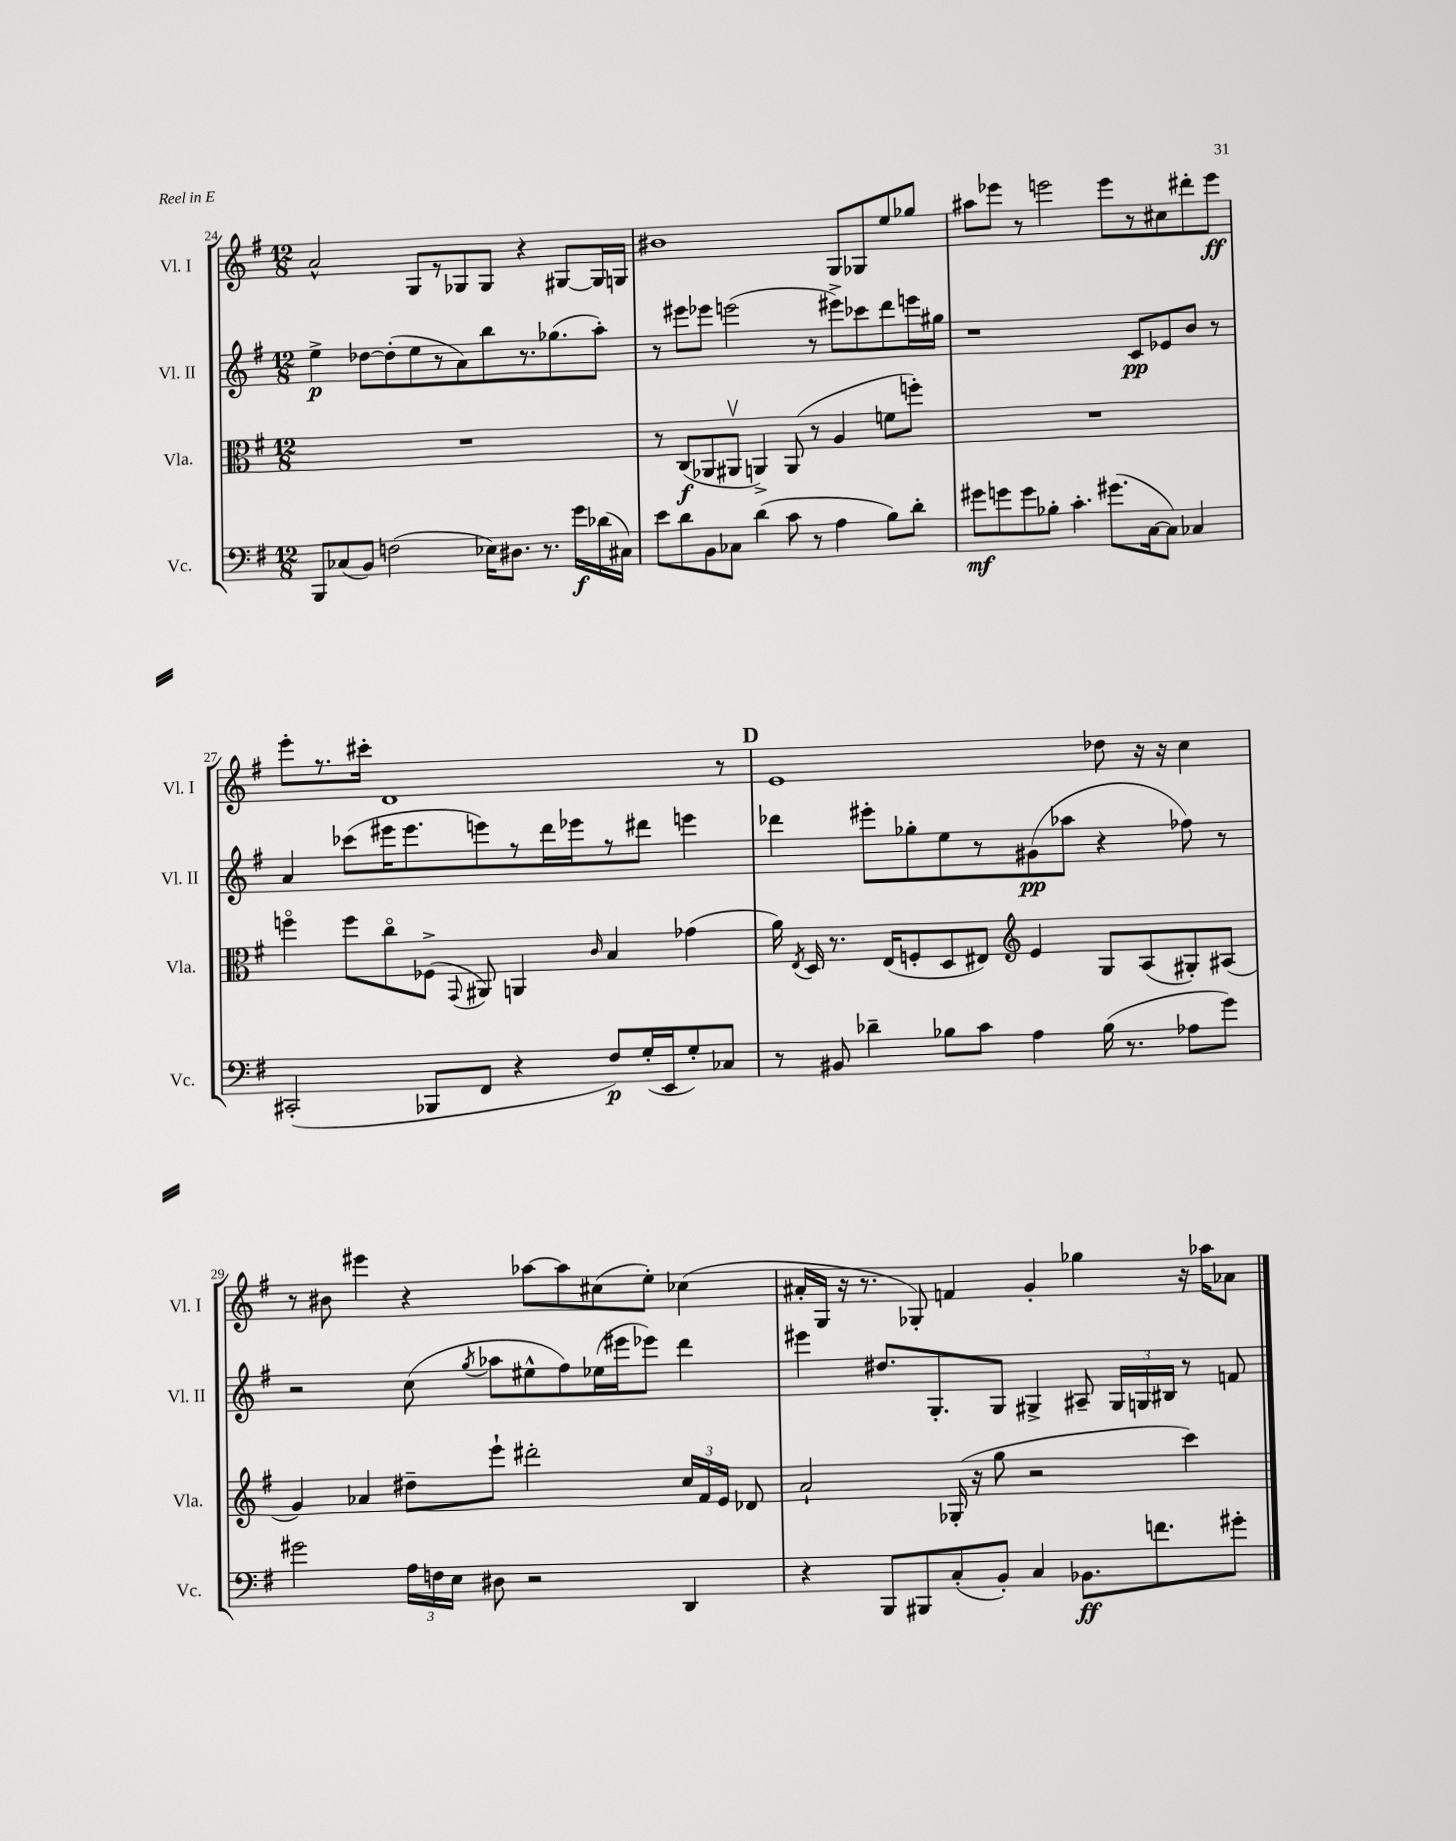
<<
\new StaffGroup <<
\new Staff = "s0" \with { instrumentName = "Vl. I" shortInstrumentName = "Vl. I" } {
    \clef treble \key g \major \numericTimeSignature \time 12/8
    \autoBeamOff a'2-^ g8[ r8 ges8 ges8] r4 gis8[~ gis16 g16] |
    bis'1 g8[ ges8 e''8 ges''8] |
    ais''8[ ees'''8] r8 e'''2 e'''8[ r8 cis''8 dis'''8-. e'''8]\ff |
    e'''8[-. r8. cis'''16]-. d'1 r8 |
    \mark \markup { \bold "D" } e'1 des''8 r16 r16 c''4 |
    r8 bis'8 eis'''4 r4 aes''8[~ aes''8 cis''8( e''8]-.) ces''4( |
    ais'16[-. g16] r16 r8. ges8-.) f'4 g'4-. ges''4 r16 aes''16[ aes'8] \bar "|." |
}
\new Staff = "s1" \with { instrumentName = "Vl. II" shortInstrumentName = "Vl. II" } {
    \clef treble \key g \major \numericTimeSignature \time 12/8
    \autoBeamOff e''4->\p des''8[~ des''8-.( e''8 r8 a'8) b''8 r8. ges''8.( a''8]-.) |
    r8 eis'''8[ ees'''8] e'''2( r8 eis'''8[->) ces'''8 d'''8 e'''16 gis''16] |
    r1 c'8[\pp ees'8 b'8] r8 |
    a'4 ces'''8[( eis'''16 eis'''8. e'''8) r8 d'''16 ees'''16 r8 dis'''8] e'''4 |
    \mark \markup { \bold "D" } des'''4 eis'''8[-. ges''8-. e''8 r8 gis'8\pp( aes''8] r4 fes''8) r8 |
    r2 c''8( \acciaccatura { g''8 } aes''8[ eis''8-^ fis''8) ees''16( eis'''16 ees'''8]) d'''4 |
    eis'''4 dis''8.[ g8.-. g8] gis4-> ais8-- \tuplet 3/2 { gis16[ g16 bis16] } r8 f'8 \bar "|." |
}
\new Staff = "s2" \with { instrumentName = "Vla." shortInstrumentName = "Vla." } {
    \clef alto \key g \major \numericTimeSignature \time 12/8
    \autoBeamOff R1. |
    r8 c8[\f( aes,8 ais,8]\upbow a,4->) a,8( r8 a4 f'8[ f''8]-.) |
    R1. |
    f''4\flageolet f''8[ c''8\flageolet fes8]->( \appoggiatura { g,8 } ais,8) a,4 \grace { c'16 } b4 ges'4( |
    \mark \markup { \bold "D" } a'16) \acciaccatura { e8 } d16 r8. e16[( f8-. d8 eis8]) \clef treble e'4 g8[ a8( gis8-.) ais8]( |
    g'4) aes'4 dis''8[-- e'''8]-! dis'''2-. \tuplet 3/2 { c''16[ fis'16 e'16] } des'8 |
    a'2-! ges16-.( r16 g''8 r2 c'''4) \bar "|." |
}
\new Staff = "s3" \with { instrumentName = "Vc." shortInstrumentName = "Vc." } {
    \clef bass \key g \major \numericTimeSignature \time 12/8
    \autoBeamOff b,,8[ ces8( b,8]) f2( ees16[) dis8.] r8. g'16[\f des'16( cis16]) |
    e'8[ d'8 b,8 ces8] d'4( c'8 r8 a4 b8[) d'8]-. |
    gis'8[\mf g'8 g'8 bes8]-. c'4.-. gis'8.[( c16~ c8]) ces4 |
    cis,2-.( bes,,8[ fis,8] r4 fis8[\p) g16-.( e,16 g8-.) ces8] |
    \mark \markup { \bold "D" } r8 bis,8 des'4-- bes8[ c'8] a4 bes16( r8. aes8[ g'8]) |
    gis'2 \tuplet 3/2 { a16[ f16 e16] } dis8 r2 d,4 |
    r4 b,,8[ bis,,8 c8-.( b,8]-.) c4 bes,8.[\ff f'8. gis'8]-. \bar "|." |
}
>>
>>
\layout { \context { \Score currentBarNumber = #24 } }
